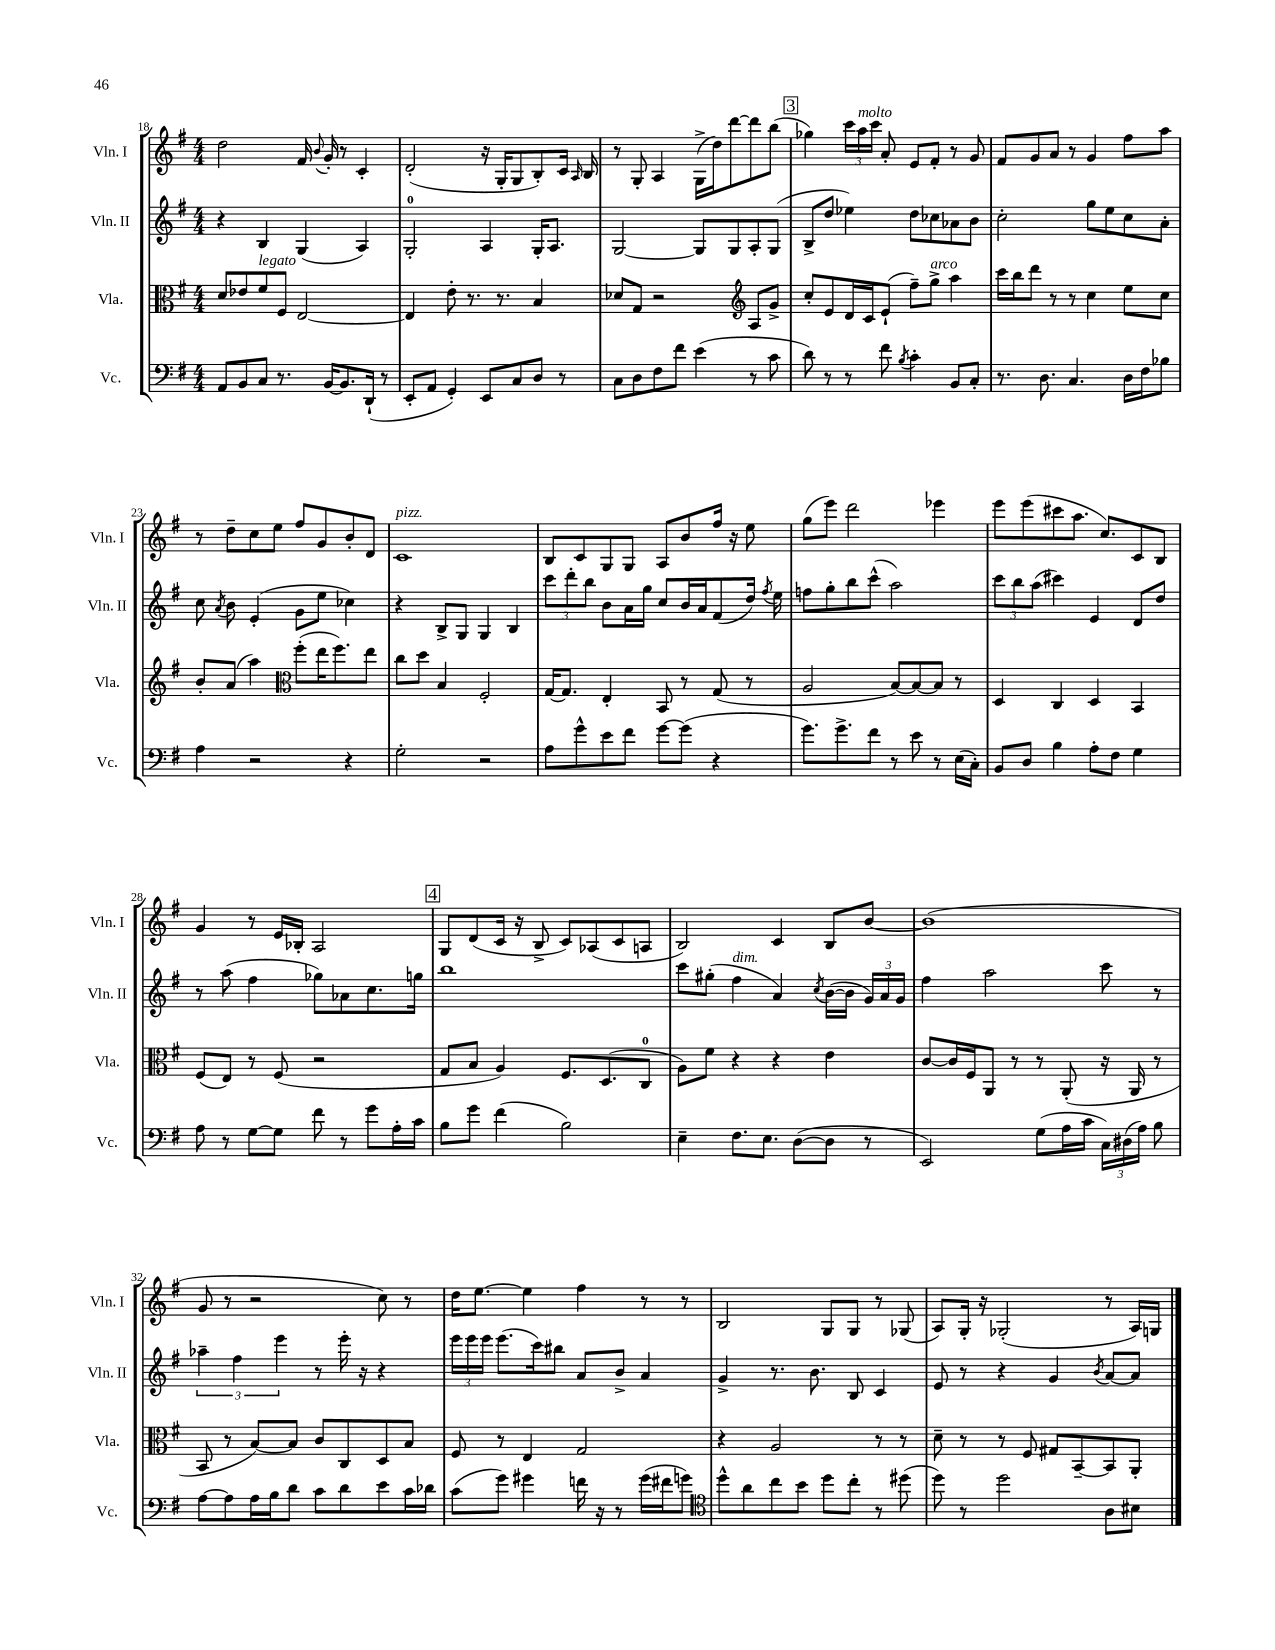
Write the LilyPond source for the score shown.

<<
\new StaffGroup <<
\new Staff = "s0" \with { instrumentName = "Vln. I" shortInstrumentName = "Vln. I" } {
    \clef treble \key g \major \numericTimeSignature \time 4/4
    \autoBeamOff d''2 fis'16 \appoggiatura { b'8 } g'16-. r8 c'4-. |
    d'2-.( r16 g16[-. g8 b8-.) c'16] \grace { a16 } b16 |
    r8 g8-. a4 g16[->( d''16) d'''8~ d'''8 b''8]( |
    \mark \markup { \box "3" } ges''4) \tuplet 3/2 { c'''16[ a''16^\markup { \italic "molto" } c'''16] } a'8-. e'8[ fis'8]-. r8 g'8 |
    fis'8[ g'8 a'8] r8 g'4 fis''8[ a''8] |
    r8 d''8[-- c''8 e''8] fis''8[ g'8 b'8-. d'8] |
    c'1^\markup { \italic "pizz." } |
    b8[ c'8 g8 g8] a8[ b'8 fis''16] r16 e''8 |
    g''8[( e'''8]) d'''2 ees'''4 |
    e'''8[ e'''8( cis'''8 a''8.] c''8.[) c'8 b8] |
    g'4 r8 e'16[ bes16]-. a2 |
    \mark \markup { \box "4" } g8[ d'8( c'16] r16 b8-> c'8[) aes8( c'8 a8] |
    b2) c'4 b8[ b'8]~ |
    b'1( |
    g'8 r8 r2 c''8) r8 |
    d''16[ e''8.]~ e''4 fis''4 r8 r8 |
    b2 g8[ g8] r8 ges8( |
    a8[) g16]-. r16 ges2-.( r8 a16[) g16] \bar "|." |
}
\new Staff = "s1" \with { instrumentName = "Vln. II" shortInstrumentName = "Vln. II" } {
    \clef treble \key g \major \numericTimeSignature \time 4/4
    \autoBeamOff r4 b4 g4( a4) |
    g2-0-. a4 g16[-. a8.] |
    g2~ g8[ g8 a8-. g8]( |
    \mark \markup { \box "3" } b8[-> d''8] ees''4) d''8[ ces''8 aes'8 b'8] |
    c''2-. g''8[ e''8 c''8 a'8]-. |
    c''8 \acciaccatura { a'8 } b'8 e'4-.( g'8[ e''8] ces''4) |
    r4 b8[-> g8] g4 b4 |
    \tuplet 3/2 { c'''8[ d'''8-. b''8] } b'8[ a'16 g''16] c''8[ b'16 a'16 fis'8( d''16]) \acciaccatura { fis''8 } e''16 |
    f''8[ g''8-. b''8 c'''8]-^( a''2) |
    \tuplet 3/2 { c'''8[ b''8 a''8]( } cis'''4) e'4 d'8[ d''8] |
    r8 a''8( fis''4 ges''8[) aes'8 c''8. g''16] |
    \mark \markup { \box "4" } b''1 |
    c'''8[ gis''8]-.( fis''4^\markup { \italic "dim." } a'4) \acciaccatura { c''8 } b'16[~( b'16] \tuplet 3/2 { g'16[) a'16 g'16] } |
    fis''4 a''2 c'''8 r8 |
    \tuplet 3/2 { aes''4-- fis''4 e'''4 } r8 e'''16-. r16 r4 |
    \tuplet 3/2 { e'''16[ e'''16 e'''16] } e'''8.[( c'''16) bis''8] a'8[ b'8]-> a'4 |
    g'4-> r8. b'8. b8 c'4 |
    e'8 r8 r4 g'4 \acciaccatura { b'8 } a'8[~ a'8] \bar "|." |
}
\new Staff = "s2" \with { instrumentName = "Vla." shortInstrumentName = "Vla." } {
    \clef alto \key g \major \numericTimeSignature \time 4/4
    \autoBeamOff d'8[ ees'8 fis'8^\markup { \italic "legato" } fis8] e2~ |
    e4 e'8-. r8. r8. b4 |
    des'8[ g8] r2 \clef treble a8[ g'8]-> |
    \mark \markup { \box "3" } c''8[-. e'8 d'16 c'16 e'8]-!( fis''8[--) g''8]->^\markup { \italic "arco" } a''4 |
    c'''16[ b''16 d'''8] r8 r8 c''4 e''8[ c''8] |
    b'8[-. a'8]( a''4) \clef alto fis''8[-.( e''16 fis''8.) e''8] |
    c''8[ d''8] b4 fis2-. |
    g16[~ g8.] e4-. b,8 r8 g8( r8 |
    a2 b8[~) b8~ b8] r8 |
    d4 c4 d4 b,4 |
    fis8[( e8]) r8 fis8( r2 |
    \mark \markup { \box "4" } g8[ b8] a4) fis8.[ d8.( c8]-0 |
    a8[) fis'8] r4 r4 e'4 |
    c'8[~ c'16 fis16 a,8] r8 r8 a,8-.( r16 a,16 r8 |
    b,8 r8 b8[~) b8] c'8[ c8 d8 b8] |
    fis8 r8 e4 g2 |
    r4 a2 r8 r8 |
    d'8-- r8 r8 fis8 gis8[ b,8~-- b,8 a,8]-. \bar "|." |
}
\new Staff = "s3" \with { instrumentName = "Vc." shortInstrumentName = "Vc." } {
    \clef bass \key g \major \numericTimeSignature \time 4/4
    \autoBeamOff a,8[ b,8 c8] r8. b,16[~ b,8. d,16]-!( r8 |
    e,8[-. a,8] g,4-.) e,8[ c8 d8] r8 |
    c8[ d8 fis8 fis'8] e'4( r8 c'8 |
    \mark \markup { \box "3" } d'8) r8 r8 fis'8 \acciaccatura { b8 } c'4-. b,8[ c8]-. |
    r8. d8. c4. d16[ fis16 bes8] |
    a4 r2 r4 |
    g2-. r2 |
    a8[ g'8-^ e'8 fis'8] g'8[~ g'8]( r4 |
    g'8.[) g'8.-> fis'8] r8 e'8 r8 e16[( c16]-.) |
    b,8[ d8] b4 a8[-. fis8] g4 |
    a8 r8 g8[~ g8] fis'8 r8 g'8[ a16-. c'16] |
    \mark \markup { \box "4" } b8[ g'8] fis'4( b2) |
    e4-- fis8.[ e8.] d8[~( d8] r8 |
    e,2) g8[( a16 c'16] \tuplet 3/2 { c16[) dis16( a16]) } b8 |
    a8[~ a8 a16 b16 d'8] c'8[ d'8 e'8 c'16 des'16] |
    c'8[( g'8]) gis'4 f'16 r16 r8 gis'16[( fis'16 g'8]) |
    \clef tenor d''8[-^ a'8 c''8 b'8] d''8[ c''8]-. r8 dis''8( |
    d''8) r8 d''2 a8[ bis8] \bar "|." |
}
>>
>>
\layout { \context { \Score currentBarNumber = #18 } }
